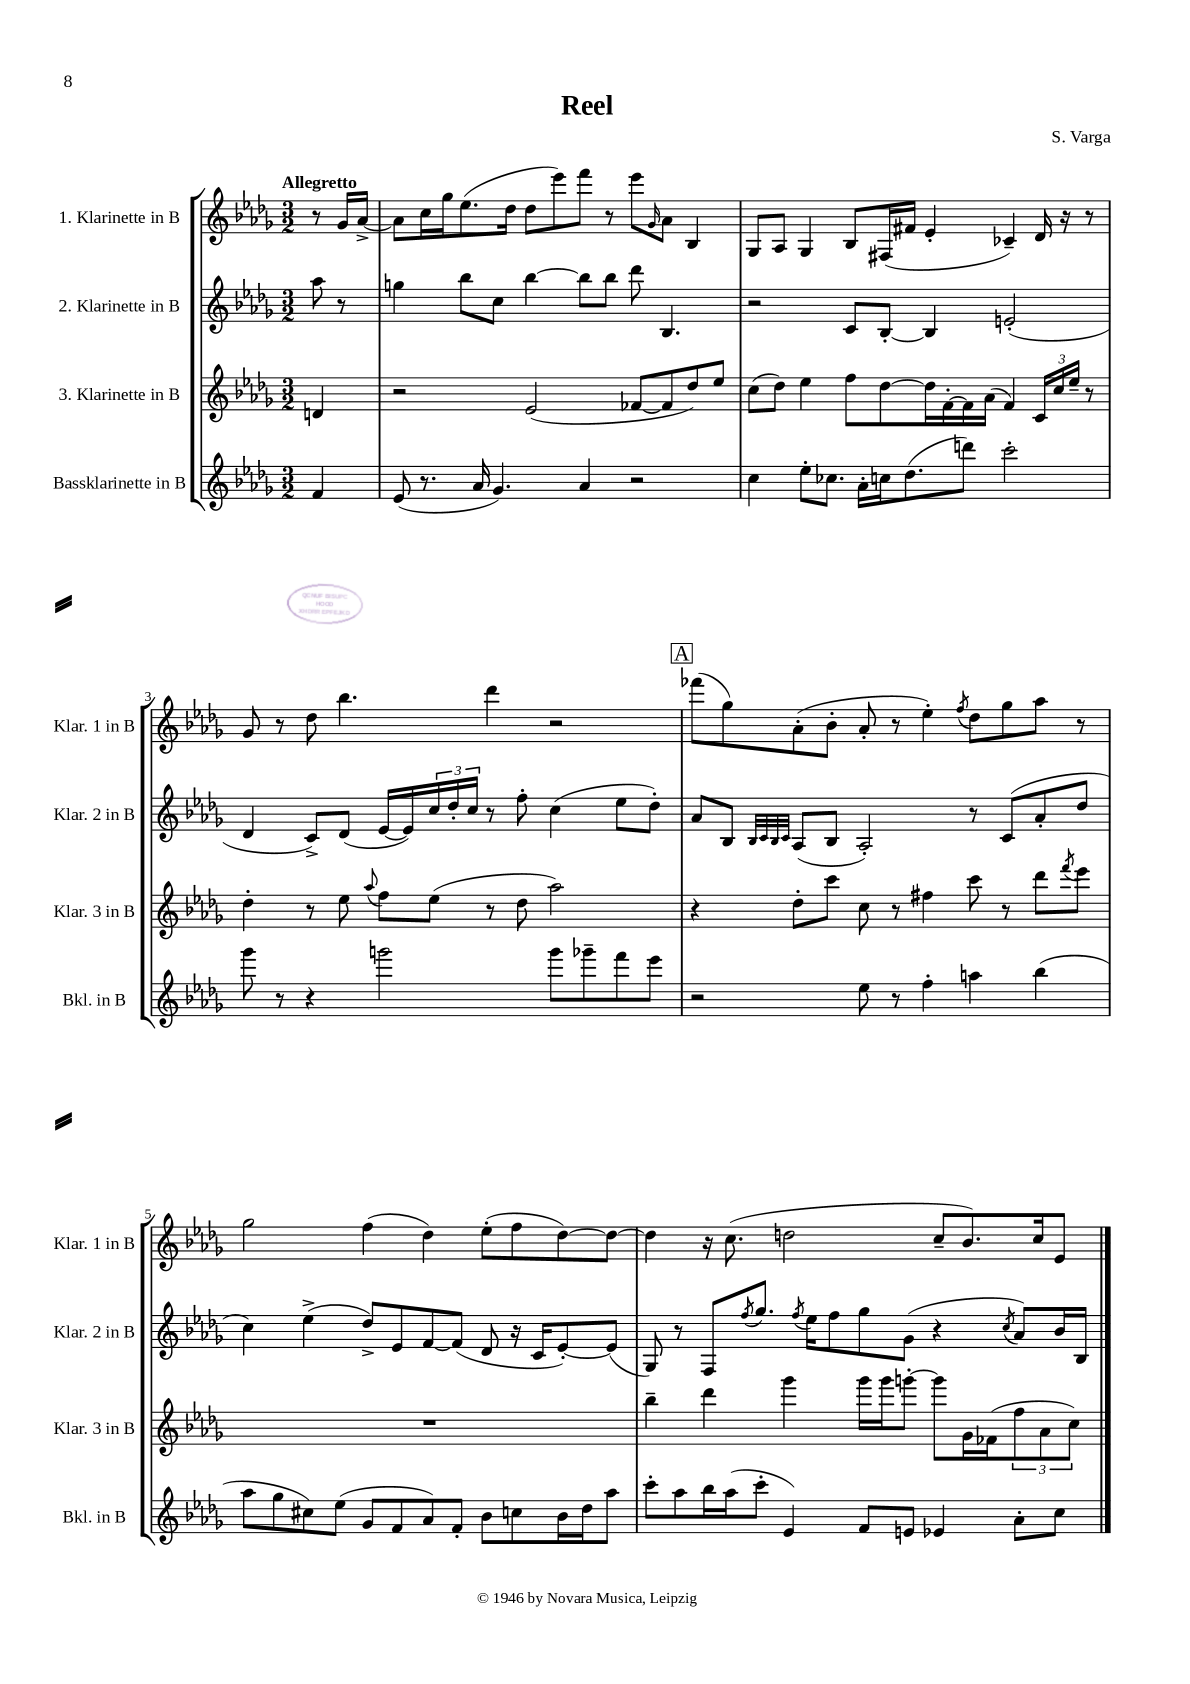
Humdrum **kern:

**kern	**kern	**kern	**kern
*staff4	*staff3	*staff2	*staff1
*clefG2	*clefG2	*clefG2	*clefG2
*k[b-e-a-d-g-]	*k[b-e-a-d-g-]	*k[b-e-a-d-g-]	*k[b-e-a-d-g-]
*M3/2	*M3/2	*M3/2	*M3/2
4f	4d	8aa-	8r
.	.	8r	16g-
.	.	.	[16a-^
=	=	=	=
(8e-	2r	4gg	8a-]
8.r	.	.	16cc
.	.	.	16gg-
.	.	8bb-	(8.ee-
16a-	.	.	.
4.g-)	.	8cc	.
.	.	.	16dd-
.	(2e-	[4bb-	8dd-
.	.	.	8eee-)
4a-	.	8bb-]	8fff
.	.	8bb-	8r
2r	[8f-	8ddd-	8eee-
.	.	.	16qqg-
.	8f-]	4.B-	8a-
.	8dd-)	.	4B-
.	8ee-	.	.
=	=	=	=
4cc	(8cc	2r	8G-
.	8dd-)	.	8A-
8ee-'	4ee-	.	4G-
8.cc-	.	.	.
.	8ff	8c	8B-
16a-'	.	.	.
16cc	[8dd-	[8B-'	(16F#
(8.dd-	.	.	16f#
.	16dd-]	4B-]	4e-'
.	[16f'	.	.
8ddd)	16f]	.	.
.	(16a-	.	.
2ccc'	4f)	(2e'	4c-~)
.	24c	.	16d-
.	24cc	.	.
.	.	.	16r
.	24ee-~	.	.
.	8r	.	8r
=	=	=	=
8ggg-	4dd-'	4d-	8g-
8r	.	.	8r
4r	8r	8c^)	8dd-
.	8ee-	(8d-	4.bb-
.	8qqaa-	.	.
2ggg	8ff	[16e-	.
.	.	16e-])	.
.	(8ee-	24cc	.
.	.	24dd-'	.
.	.	24cc	.
.	8r	8r	4ddd-
.	8dd-	8ff'	.
8ggg	2aa-)	(4cc	2r
8ggg-~	.	.	.
8fff	.	8ee-	.
8eee-	.	8dd-')	.
=	=	=	=
2r	4r	8a-	(8fff-
.	.	8B-	8gg-)
.	.	32qqB-	.
.	.	32qqc	.
.	.	32qqB-	.
.	.	32qqc	.
.	8dd-'	(8A-	(8a-'
.	8ccc	8B-	8b-'
8ee-	8cc	2A-')	8a-'
8r	8r	.	8r
4ff'	4ff#	.	4ee-')
.	.	.	8qff
4aa	8ccc	8r	8dd-
.	8r	(8c	8gg-
(4bb-	8ddd-	8a-'	8aa-
.	8qfff	.	.
.	8eee-	8dd-	8r
=	=	=	=
8aa-	1.r	4cc)	2gg-
8gg-	.	.	.
8cc#)	.	(4ee-^	.
(8ee-	.	.	.
8g-	.	8dd-^)	(4ff
8f	.	8e-	.
8a-)	.	[8f	4dd-)
8f'	.	(8f]	.
8b-	.	8d-	(8ee-'
8cc	.	16r	8ff
.	.	16c	.
16b-	.	[8e-')	[8dd-)
16dd-	.	.	.
8aa-	.	(8e-]	8dd-_
=	=	=	=
8ccc'	4bb-~	8G-)	4dd-]
8aa-	.	8r	.
16bb-	4ddd-	8F	16r
(16aa-	.	.	(8.cc
.	.	8qff	.
8ccc'	.	8.gg-	.
4e-)	4ggg-	.	2dd
.	.	8qff	.
.	.	16ee-	.
.	.	8ff	.
8f	16ggg-	8gg-	.
.	16ggg-	.	.
8e	[8ggg'	(8g-	.
4e-	8ggg]	4r	8cc~
.	16g-	.	8.b-)
.	(16f-	.	.
.	.	8qcc	.
8a-'	12ff	8a-)	.
.	.	.	16cc
.	12a-	.	.
8cc	.	16b-	8e-
.	12cc)	.	.
.	.	16B-	.
==	==	==	==
*-	*-	*-	*-
